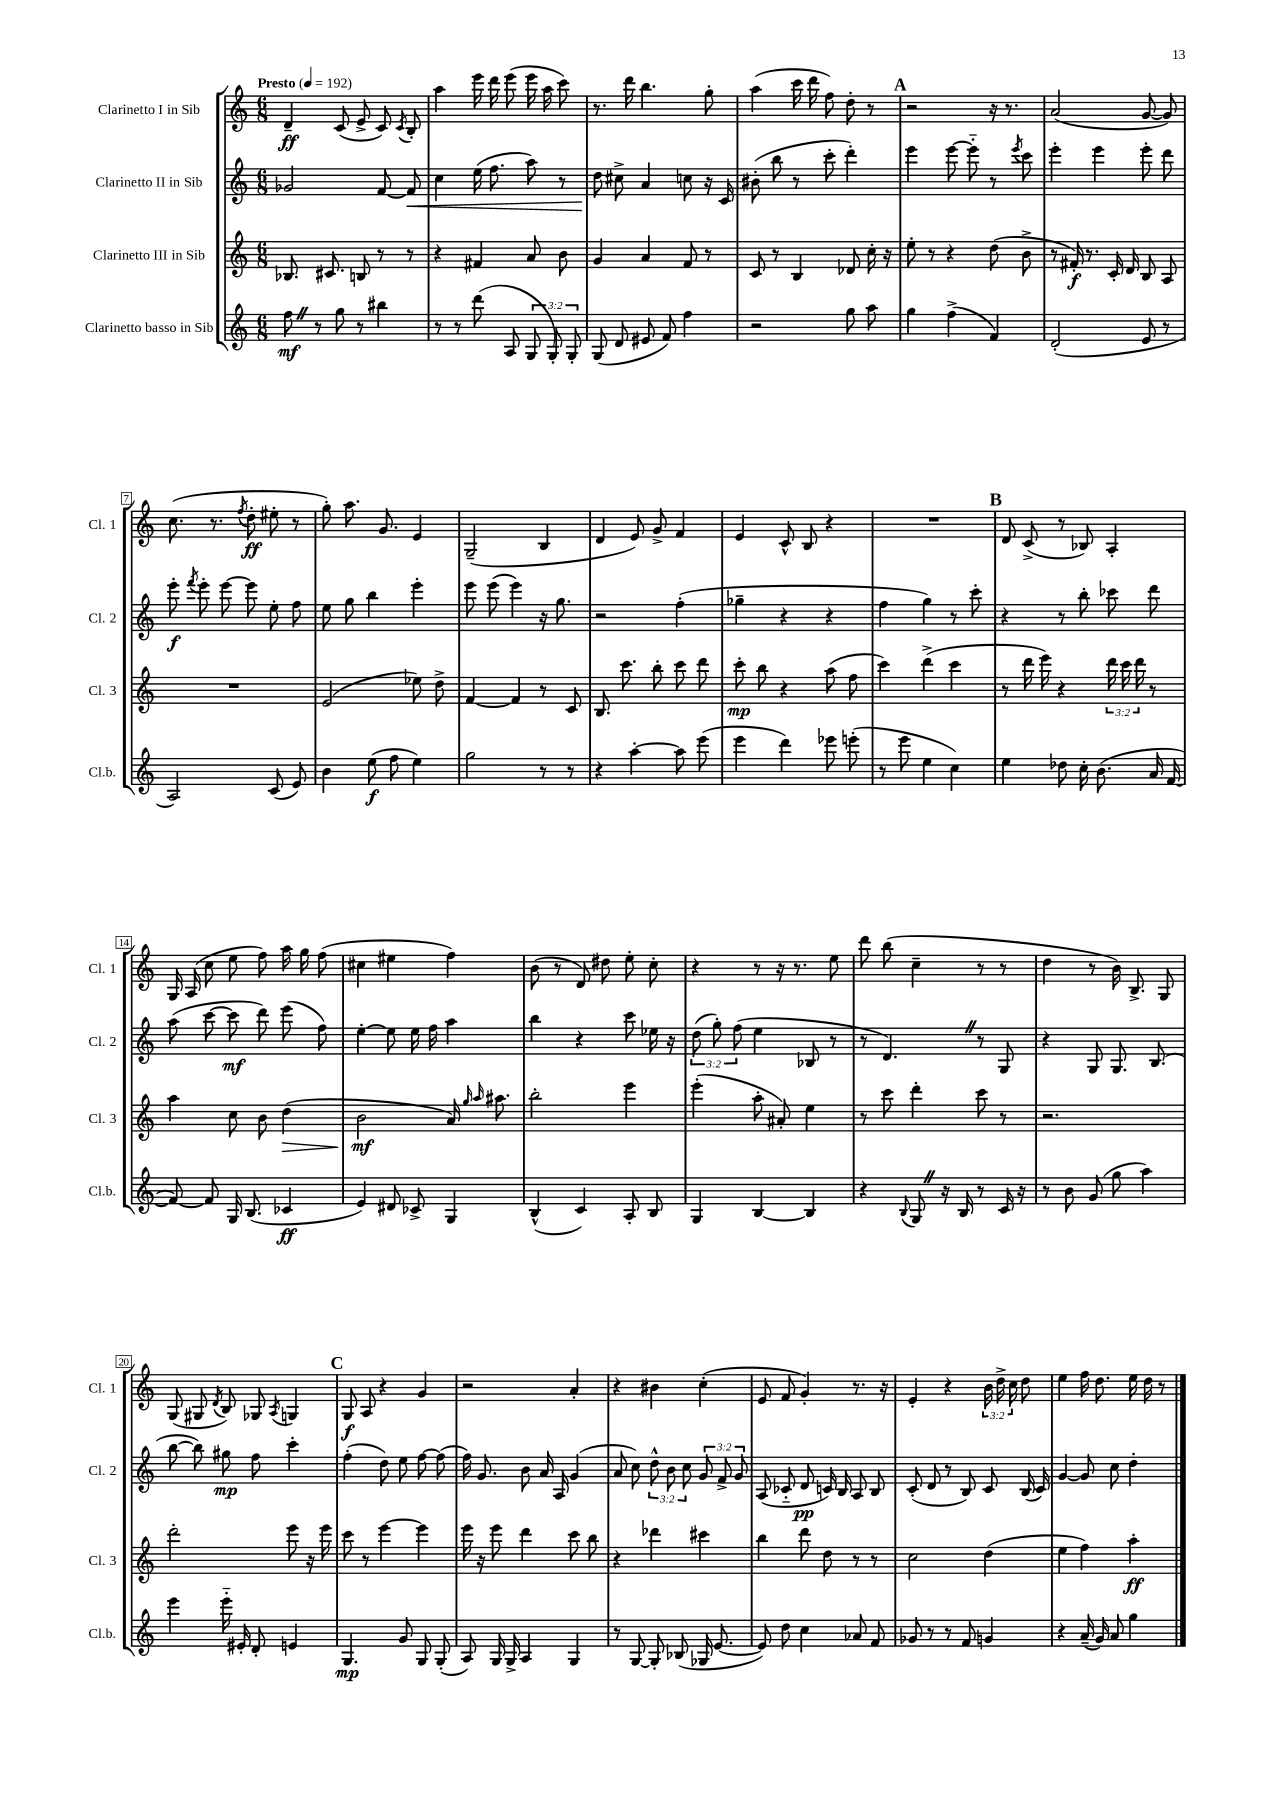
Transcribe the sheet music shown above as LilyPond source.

<<
\new StaffGroup <<
\new Staff = "s0" \with { instrumentName = "Clarinetto I in Sib" shortInstrumentName = "Cl. 1" } {
    \clef treble \key c \major \numericTimeSignature \time 6/8 \override Staff.TupletNumber.text = #tuplet-number::calc-fraction-text \tempo "Presto" 4 = 192
    \autoBeamOff d'4--\ff c'8( e'8-> c'8) \acciaccatura { c'8 } b8-. |
    a''4 e'''16 d'''16 e'''8( e'''16 a''16 c'''8) |
    r8. d'''16 b''4. g''8-. |
    a''4( c'''16 d'''16 f''8) d''8-. r8 |
    \mark \markup { \bold "A" } r2 r16 r8. |
    a'2( g'8~ g'8) |
    c''8.( r8. \acciaccatura { f''8 } d''8-.\ff eis''8-. r8 |
    g''8-.) a''8. g'8. e'4 |
    g2--( b4 |
    d'4 e'8) g'8-> f'4 |
    e'4 c'8-^ b8 r4 |
    R2. |
    \mark \markup { \bold "B" } d'8 c'8->( r8 bes8) a4-. |
    g16 a16( c''8 e''8 f''8) a''16 g''16 f''8( |
    cis''4 eis''4 f''4) |
    b'8( r8 d'8) dis''8 e''8-. c''8-. |
    r4 r8 r16 r8. e''8 |
    d'''8 b''8( c''4-- r8 r8 |
    d''4 r8 b'16) b8.-> g8 |
    g8( gis8 \acciaccatura { d'8 } b8) ges8 \acciaccatura { a8 } g4 |
    \mark \markup { \bold "C" } g8\f a8 r4 g'4 |
    r2 a'4-. |
    r4 bis'4 c''4-.( |
    e'8 f'8 g'4-.) r8. r16 |
    e'4-. r4 \tuplet 3/2 { b'16 d''16-> c''16 } d''8 |
    e''4 f''16 d''8. e''16 d''16 r8 \bar "|." |
}
\new Staff = "s1" \with { instrumentName = "Clarinetto II in Sib" shortInstrumentName = "Cl. 2" } {
    \clef treble \key c \major \numericTimeSignature \time 6/8 \override Staff.TupletNumber.text = #tuplet-number::calc-fraction-text
    \autoBeamOff ges'2 f'8~ f'8\< |
    c''4 e''16( f''8. a''8) r8 |
    d''8\! cis''8-> a'4 c''8 r16 c'16 |
    bis'8-.( b''8 r8 c'''8-. d'''4-.) |
    \mark \markup { \bold "A" } e'''4 e'''8~ e'''8-_ r8 \acciaccatura { e'''8 } c'''8 |
    e'''4-. e'''4 e'''8-. d'''8 |
    e'''8-.\f \acciaccatura { f'''8 } e'''8-. e'''8~ e'''8 e''8-. f''8 |
    e''8 g''8 b''4 e'''4-. |
    e'''8 e'''8( e'''4) r16 g''8. |
    r2 f''4-.( |
    ges''4-- r4 r4 |
    f''4 g''4) r8 c'''8-. |
    \mark \markup { \bold "B" } r4 r8 b''8-. ces'''8 d'''8 |
    a''8( c'''8~ c'''8\mf d'''8) e'''8( f''8) |
    e''4~-. e''8 e''16 f''16 a''4 |
    b''4 r4 c'''8 ees''16 r16 |
    \tuplet 3/2 { d''8( g''8-.) f''8( } e''4 bes8 r8 |
    r8 d'4.) \once \override BreathingSign.text = \markup { \musicglyph "scripts.caesura.straight" } \breathe r8 g8 |
    r4 g8 g8. b8.( |
    b''8~ b''8) gis''8\mp f''8 c'''4-. |
    \mark \markup { \bold "C" } f''4-.( d''8) e''8 f''8~ f''8( |
    f''16) g'8. b'8 a'16 a16 g'4( |
    a'8 c''8) \tuplet 3/2 { d''8-^ b'8 c''8 } \tuplet 3/2 { g'8 f'8-> g'8 } |
    a8( ces'8-_ d'8\pp c'16) b16 a8 b8 |
    c'8-.( d'8 r8 b8) c'8 b16( c'16) |
    g'4~ g'8 c''8 d''4-. \bar "|." |
}
\new Staff = "s2" \with { instrumentName = "Clarinetto III in Sib" shortInstrumentName = "Cl. 3" } {
    \clef treble \key c \major \numericTimeSignature \time 6/8 \override Staff.TupletNumber.text = #tuplet-number::calc-fraction-text
    \autoBeamOff bes8. cis'8. b8 r8 r8 |
    r4 fis'4 a'8 b'8 |
    g'4 a'4 f'8 r8 |
    c'8 r8 b4 des'8 c''16-. r16 |
    \mark \markup { \bold "A" } e''8-. r8 r4 d''8( b'8-> |
    r8 fis'16-.\f) r8. c'16-. d'16 b8 a8 |
    R2. |
    e'2( ees''8) d''8-> |
    f'4~ f'4 r8 c'8 |
    b8. c'''8. b''8-. c'''8 d'''8 |
    c'''8-.\mp b''8 r4 a''8( f''8 |
    c'''4) d'''4->( c'''4 |
    \mark \markup { \bold "B" } r8 d'''16 e'''16) r4 \tuplet 3/2 { d'''16 c'''16 d'''16 } r8 |
    a''4 c''8 b'8 d''4\>( |
    b'2\mf\! a'16) \grace { g''16 a''16 } ais''8. |
    b''2-. e'''4 |
    e'''4-.( a''8-. ais'8-.) e''4 |
    r8 c'''8 d'''4-. c'''8 r8 |
    r2. |
    d'''2-. e'''8 r16 e'''16 |
    \mark \markup { \bold "C" } c'''8 r8 e'''4~ e'''4 |
    e'''16 r16 e'''8 d'''4 c'''8 b''8 |
    r4 des'''4 cis'''4 |
    b''4 d'''8 d''8 r8 r8 |
    c''2 d''4( |
    e''4 f''4) a''4-.\ff \bar "|." |
}
\new Staff = "s3" \with { instrumentName = "Clarinetto basso in Sib" shortInstrumentName = "Cl.b." } {
    \clef treble \key c \major \numericTimeSignature \time 6/8 \override Staff.TupletNumber.text = #tuplet-number::calc-fraction-text
    \autoBeamOff f''8\mf \once \override BreathingSign.text = \markup { \musicglyph "scripts.caesura.straight" } \breathe r8 g''8 r8 bis''4 |
    r8 r8 d'''8( a8 \tuplet 3/2 { g8 g8-.) g8-. } |
    g8( d'8 eis'8 f'8) f''4 |
    r2 g''8 a''8 |
    \mark \markup { \bold "A" } g''4 f''4->( f'4) |
    d'2-.( e'8 r8 |
    a2) c'8( e'8) |
    b'4 e''8\f( f''8 e''4) |
    g''2 r8 r8 |
    r4 a''4~-. a''8 e'''8( |
    e'''4 d'''4) ees'''8 e'''8-.( |
    r8 e'''8 e''4 c''4) |
    \mark \markup { \bold "B" } e''4 des''8 c''16-. b'8.( a'16 f'16~ |
    f'8~) f'8 g16 b8.( ces'4\ff |
    e'4) dis'8 ces'8-> g4 |
    b4-^( c'4) a8-. b8 |
    g4 b4~ b4 |
    r4 \appoggiatura { b8 } g8 \once \override BreathingSign.text = \markup { \musicglyph "scripts.caesura.straight" } \breathe r16 b16 r8 c'16 r16 |
    r8 b'8 g'8( g''8 a''4) |
    e'''4 e'''16-_ eis'16-. d'8-. e'4 |
    \mark \markup { \bold "C" } g4.\mp g'8 g8 g8-.( |
    a8) g16 g16-> a4 g4 |
    r8 g8~ g8-. bes8( ges16 e'8.~ |
    e'8) d''8 c''4 aes'8 f'8 |
    ges'8 r8 r8 f'8 g'4 |
    r4 a'16--( g'16) a'8 g''4 \bar "|." |
}
>>
>>
\layout { \context { \Score \override BarNumber.stencil = #(make-stencil-boxer 0.1 0.3 ly:text-interface::print) } }
